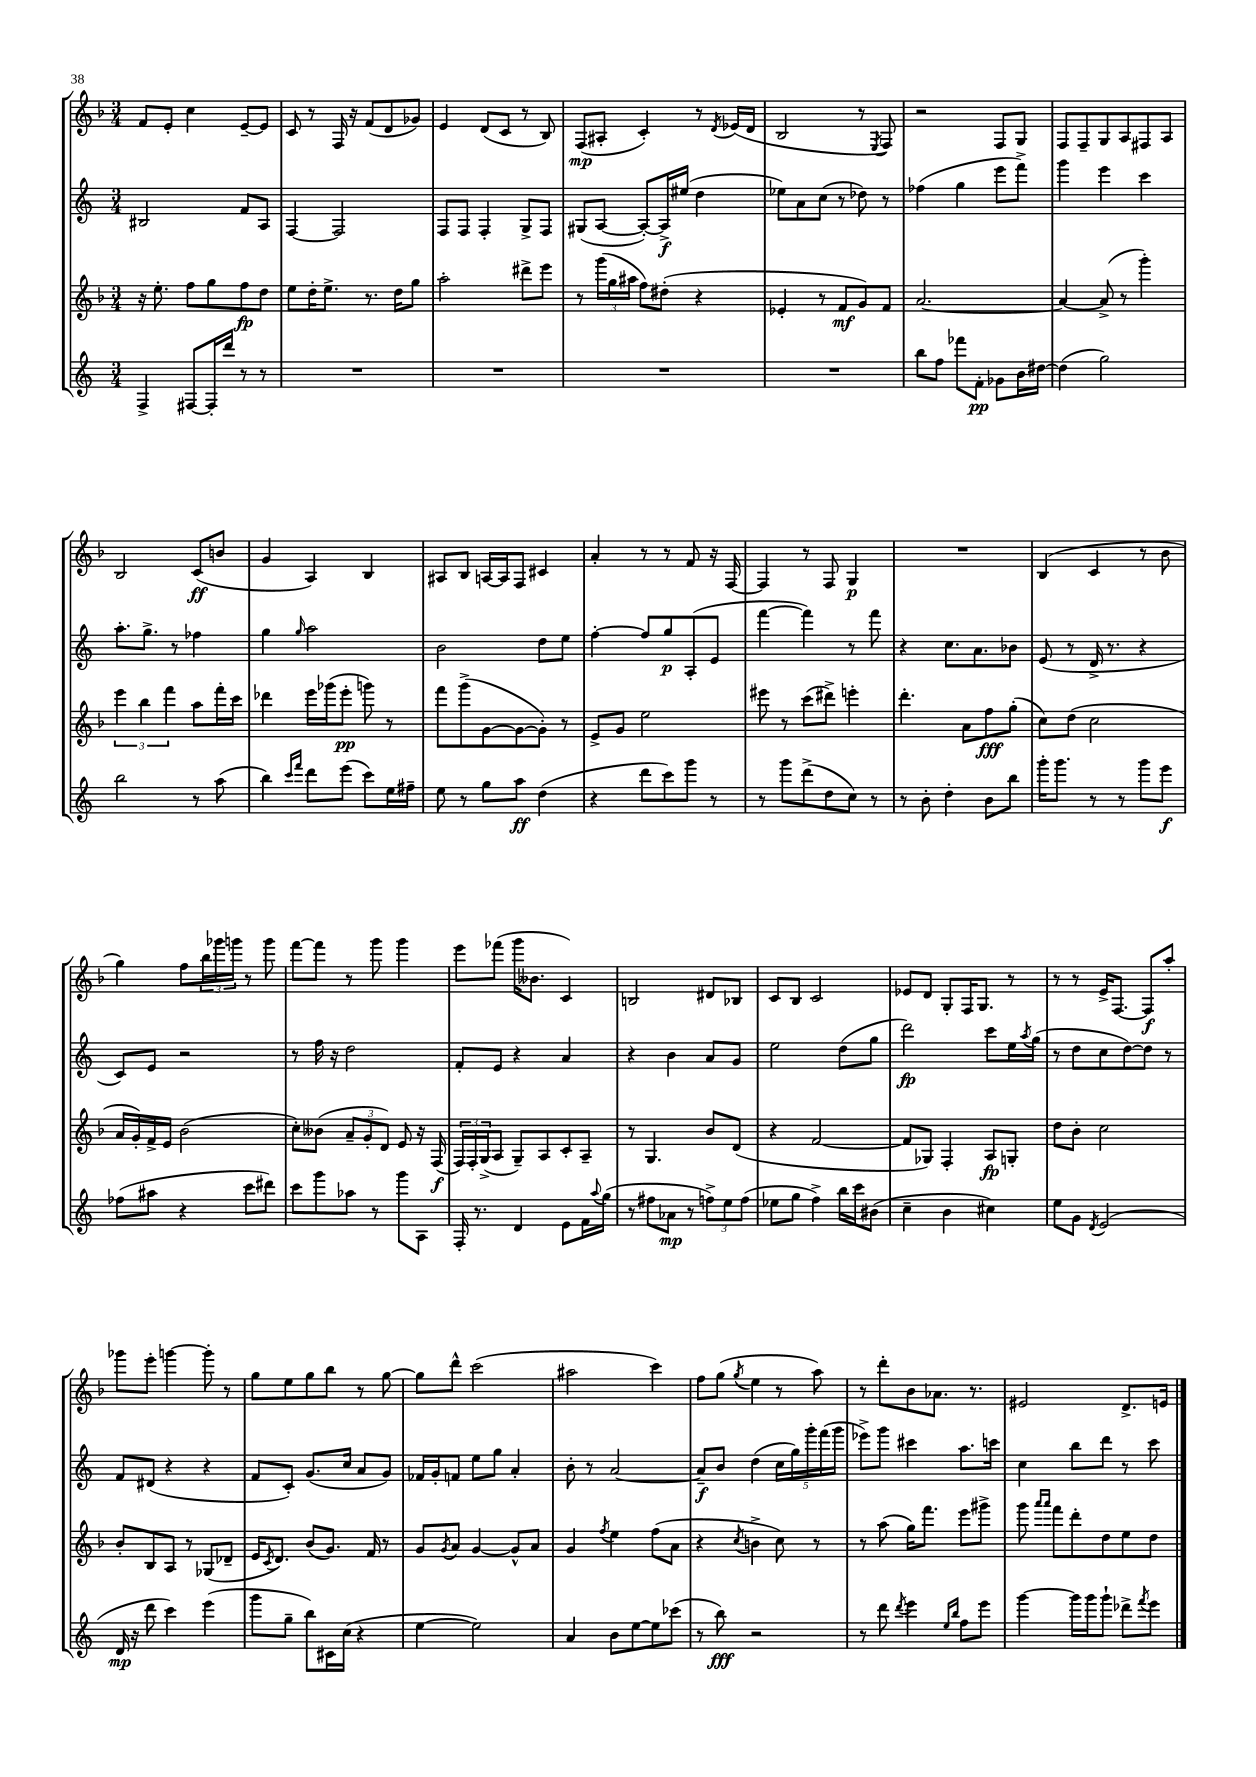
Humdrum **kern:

**kern	**dynam	**kern	**dynam	**kern	**dynam	**kern	**dynam
*part4	*part4	*part3	*part3	*part2	*part2	*part1	*part1
*staff4	*staff4	*staff3	*staff3	*staff2	*staff2	*staff1	*staff1
*clefG2	*	*clefG2	*	*clefG2	*	*clefG2	*
*k[]	*	*k[b-]	*	*k[]	*	*k[b-]	*
*M3/4	*	*M3/4	*	*M3/4	*	*M3/4	*
=25	=25	=25	=25	=25	=25	=25	=25
4F^/	.	16r	.	2B#X/	.	8f/L	.
.	.	8.ee'\	.	.	.	.	.
.	.	.	.	.	.	8e'/J	.
[8F#X/L	.	8ff\L	.	.	.	4cc\	.
16F#'/L]	.	8gg\	.	.	.	.	.
16ddd/JJ	.	.	.	.	.	.	.
8r	.	8ff\	fp	8f/L	.	[8e~/L	.
8r	.	8dd\J	.	8A/J	.	8e/J]	.
=26	=26	=26	=26	=26	=26	=26	=26
2.r	.	8ee\L	.	[4F/	.	8c/	.
.	.	16dd'\K	.	.	.	8r	.
.	.	8.ee^\J	.	.	.	.	.
.	.	.	.	2F/]	.	16F/	.
.	.	.	.	.	.	16r	.
.	.	8.r	.	.	.	(8f/L	.
.	.	.	.	.	.	8d/	.
.	.	16dd\KL	.	.	.	.	.
.	.	8gg\J	.	.	.	8g-X/J)	.
=27	=27	=27	=27	=27	=27	=27	=27
2.r	.	2aa'\	.	8F/L	.	4e/	.
.	.	.	.	8F/J	.	.	.
.	.	.	.	4F'/	.	(8d/L	.
.	.	.	.	.	.	8c/J	.
.	.	8ddd#X^\L	.	8G^/L	.	8r	.
.	.	8eee\J	.	8F/J	.	8B-/)	.
=28	=28	=28	=28	=28	=28	=28	=28
2.r	.	8r	.	(8G#X/L	.	(8F/L	mp
.	.	(24ggg\LL	.	[8A/J	.	8A#X'/J	.
.	.	24gg\	.	.	.	.	.
.	.	24aa#X\JJ	.	.	.	.	.
.	.	8ff\L)	.	8A'/L_)	.	4c'/)	.
.	.	(8dd#X'\J	.	16A^/L]	f	.	.
.	.	.	.	(16ee#X/JJ	.	.	.
.	.	4r	.	4dd\	.	8r	.
.	.	.	.	.	.	8qd/	.
.	.	.	.	.	.	(16e-X/LL	.
.	.	.	.	.	.	16d/JJ	.
=29	=29	=29	=29	=29	=29	=29	=29
2.r	.	4e-X'/	.	8ee-X\L)	.	2B-/	.
.	.	.	.	8a\	.	.	.
.	.	8r	.	(8cc\J	.	.	.
.	.	8f/L	mf	8r	.	.	.
.	.	8g/)	.	8dd-X\)	.	8r	.
.	.	.	.	.	.	8qE/	.
.	.	8f/J	.	8r	.	8F/)	.
=30	=30	=30	=30	=30	=30	=30	=30
8bb\L	.	[2.a/	.	(4ff-X\	.	2r	.
8ff\J	.	.	.	.	.	.	.
8fff-X\L	.	.	.	4gg\	.	.	.
8f'\J	pp	.	.	.	.	.	.
8g-X\L	.	.	.	8eee\L	.	8F/L	.
16b\L	.	.	.	8fff^\J)	.	8G/J	.
[16dd#X\JJ	.	.	.	.	.	.	.
=31	=31	=31	=31	=31	=31	=31	=31
(4dd#\]	.	4a/_	.	4ggg\	.	8F/L	.
.	.	.	.	.	.	8F~/	.
2gg\)	.	(8a^/]	.	4eee\	.	8G/	.
.	.	8r	.	.	.	8A/	.
.	.	4ggg'\)	.	4ccc\	.	8F#X/	.
.	.	.	.	.	.	8A/J	.
!!LO:LB:g=z
=32	=32	=32	=32	=32	=32	=32	=32
2bb\	.	6eee\	.	8.aa'\L	.	2B-/	.
.	.	6bb-\	.	.	.	.	.
.	.	.	.	8.gg^\J	.	.	.
.	.	6fff\	.	.	.	.	.
.	.	.	.	8r	.	.	.
8r	.	8aa\L	.	4ff-X\	.	(8c/L	ff
(8aa\	.	16fff'\L	.	.	.	8bn/J	.
.	.	16ccc\JJ	.	.	.	.	.
=33	=33	=33	=33	=33	=33	=33	=33
4bb\)	.	4ddd-X\	.	4gg\	.	4g/	.
16qqccc/LL	.	.	.	.	.	.	.
16qqfff/JJ	.	.	.	16qqgg/	.	.	.
8ddd\L	.	16eee\LL	.	2aa\	.	4A/)	.
.	.	(16ggg-X\J	.	.	.	.	.
(8eee\J	.	8eee'\J	pp	.	.	.	.
8ccc\L)	.	8gggn\)	.	.	.	4B-/	.
16ee\L	.	8r	.	.	.	.	.
16ff#X~\JJ	.	.	.	.	.	.	.
=34	=34	=34	=34	=34	=34	=34	=34
8ee\	.	8fff\L	.	2b\	.	8A#X/L	.
8r	.	(8ggg^\	.	.	.	8B-/J	.
8gg\L	.	[8g\	.	.	.	[16An/LL	.
.	.	.	.	.	.	16A/J]	.
8aa\J	ff	8g\_	.	.	.	8F/J	.
(4dd\	.	8g'\J])	.	8dd\L	.	4c#X/	.
.	.	8r	.	8ee\J	.	.	.
=35	=35	=35	=35	=35	=35	=35	=35
4r	.	8e^/L	.	[4ff'\	.	4a'/	.
.	.	8g/J	.	.	.	.	.
8ddd\L	.	2ee\	.	8ff/L]	.	8r	.
8ccc\)	.	.	.	8gg/	p	8r	.
8ggg\J	.	.	.	(8A'/	.	8f/	.
8r	.	.	.	8e/J	.	16r	.
.	.	.	.	.	.	[16F/	.
=36	=36	=36	=36	=36	=36	=36	=36
8r	.	8eee#X\	.	[4fff\	.	4F/]	.
8ggg\L	.	8r	.	.	.	.	.
(8ddd^\	.	(8ccc\L	.	4fff\])	.	8r	.
8dd\	.	8ddd#X^\J)	.	.	.	8F/	.
8cc\J)	.	4eeen'\	.	8r	.	4G/	p
8r	.	.	.	8fff\	.	.	.
=37	=37	=37	=37	=37	=37	=37	=37
8r	.	4.ddd'\	.	4r	.	2.r	.
8b'\	.	.	.	.	.	.	.
4dd'\	.	.	.	8.cc\L	.	.	.
.	.	8a\L	.	.	.	.	.
.	.	.	.	8.a\	.	.	.
8b\L	.	8ff\	fff	.	.	.	.
8bb\J	.	(8gg'\J	.	8b-X\J	.	.	.
=38	=38	=38	=38	=38	=38	=38	=38
16ggg'\KL	.	8cc\L)	.	(8e/	.	(4B-/	.
8.ggg\J	.	.	.	.	.	.	.
.	.	(8dd\J	.	8r	.	.	.
8r	.	2cc\	.	16d^/	.	4c/	.
.	.	.	.	8.r	.	.	.
8r	.	.	.	.	.	.	.
8ggg\L	.	.	.	4r	.	8r	.
8eee\J	f	.	.	.	.	8b-\	.
!!LO:LB:g=z
=39	=39	=39	=39	=39	=39	=39	=39
(8ff-X\L	.	16a/LL	.	8c/L)	.	4gg\)	.
.	.	16g'/)	.	.	.	.	.
8aa#X\J	.	16f^/	.	8e/J	.	.	.
.	.	16e/JJ	.	.	.	.	.
4r	.	(2b-\	.	2r	.	8ff\L	.
.	.	.	.	.	.	24bb-\L	.
.	.	.	.	.	.	24ggg-X\	.
.	.	.	.	.	.	24gggn\JJ	.
8ccc\L	.	.	.	.	.	8r	.
8ddd#X\J)	.	.	.	.	.	8ggg\	.
=40	=40	=40	=40	=40	=40	=40	=40
8ccc\L	.	8cc'\L)	.	8r	.	[8fff\L	.
8ggg\	.	(8b--X\J	.	16ff\	.	8fff\J]	.
.	.	.	.	16r	.	.	.
8aa-X\J	.	12a~/L	.	2dd\	.	8r	.
.	.	12g'/	.	.	.	.	.
8r	.	.	.	.	.	8ggg\	.
.	.	12d/J)	.	.	.	.	.
8ggg\L	.	8e/	.	.	.	4ggg\	.
8A\J	.	16r	.	.	.	.	.
.	.	(16F/	f	.	.	.	.
=41	=41	=41	=41	=41	=41	=41	=41
16F'/	.	24F/LL)	.	8f'/L	.	8eee\L	.
.	.	24F'/	.	.	.	.	.
8.r	.	.	.	.	.	.	.
.	.	(24G^/J	.	.	.	.	.
.	.	8A/J	.	8e/J	.	(8fff-X\J	.
4d/	.	8G~/L)	.	4r	.	16ggg\KL	.
.	.	.	.	.	.	8.b--X\J	.
.	.	8A/	.	.	.	.	.
8e\L	.	8c'/	.	4a/	.	4c/)	.
16f\L	.	8A~/J	.	.	.	.	.
8qqaa/	.	.	.	.	.	.	.
(16gg\JJ	.	.	.	.	.	.	.
=42	=42	=42	=42	=42	=42	=42	=42
8r	.	8r	.	4r	.	2Bn/	.
8ff#X\L	.	4.G/	.	.	.	.	.
8a-X\J	mp	.	.	4b\	.	.	.
8r	.	.	.	.	.	.	.
12ffn^\L)	.	8b-/L	.	8a/L	.	8d#X/L	.
12ee\	.	.	.	.	.	.	.
.	.	(8d/J	.	8g/J	.	8B-X/J	.
(12ff\J	.	.	.	.	.	.	.
=43	=43	=43	=43	=43	=43	=43	=43
8ee-X\L	.	4r	.	2ee\	.	8c/L	.
8gg\J	.	.	.	.	.	8B-/J	.
4ff^\)	.	[2f/	.	.	.	2c/	.
16bb\LL	.	.	.	(8dd\L	.	.	.
16ccc\J	.	.	.	.	.	.	.
(8b#X\J	.	.	.	8gg\J	.	.	.
=44	=44	=44	=44	=44	=44	=44	=44
4cc~\	.	8f/L]	.	2ddd\)	fp	8e-X/L	.
.	.	8G-X/J)	.	.	.	8d/J	.
4b\	.	4F'/	.	.	.	8G'/L	.
.	.	.	.	.	.	16F/K	.
.	.	.	.	.	.	8.G/J	.
4cc#X\)	.	8A/L	fp	8ccc\L	.	.	.
.	.	8Gn'/J	.	16ee\L	.	8r	.
.	.	.	.	8qaa/	.	.	.
.	.	.	.	(16gg\JJ	.	.	.
=45	=45	=45	=45	=45	=45	=45	=45
8ee\L	.	8dd\L	.	8r	.	8r	.
8g\J	.	8b-'\J	.	8dd\L	.	8r	.
8qd/	.	.	.	.	.	.	.
(2e/	.	2cc\	.	8cc\	.	16e^/KL	.
.	.	.	.	.	.	[8.F/J	.
.	.	.	.	[8dd\)	.	.	.
.	.	.	.	8dd\J]	.	8F/L]	f
.	.	.	.	8r	.	8aa'/J	.
!!LO:LB:g=z
=46	=46	=46	=46	=46	=46	=46	=46
16d/	mp	8b-'/L	.	8f/L	.	8ggg-X\L	.
16r	.	.	.	.	.	.	.
8ddd\	.	8B-/	.	(8d#X/J	.	8eee'\J	.
4ccc\)	.	8A/J	.	4r	.	[4gggn\	.
.	.	8r	.	.	.	.	.
(4eee\	.	(8G-X/L	.	4r	.	8ggg'\]	.
.	.	8d-X~/J	.	.	.	8r	.
=47	=47	=47	=47	=47	=47	=47	=47
8ggg\L	.	16e/KL	.	8f/L	.	8gg\L	.
.	.	8qc/	.	.	.	.	.
.	.	8.d/J)	.	.	.	.	.
8gg~\J	.	.	.	8c'/J)	.	8ee\	.
8bb\L)	.	(8b-/L	.	(8.g/L	.	8gg\	.
16c#X\L	.	8.g/J)	.	.	.	8bb-\J	.
(16cc\JJ	.	.	.	16cc/Jk	.	.	.
4r	.	.	.	8a/L	.	8r	.
.	.	16f/	.	.	.	.	.
.	.	8r	.	8g/J)	.	[8gg\	.
=48	=48	=48	=48	=48	=48	=48	=48
[4ee\	.	8g/L	.	16f-X/LL	.	8gg\L]	.
.	.	.	.	16g'/J	.	.	.
.	.	8qg/	.	.	.	.	.
.	.	8a/J	.	8fn/J	.	8ddd^^\J	.
2ee\])	.	[4g/	.	8ee\L	.	(2ccc\	.
.	.	.	.	8gg\J	.	.	.
.	.	8g^^/L]	.	4a'/	.	.	.
.	.	8a/J	.	.	.	.	.
=49	=49	=49	=49	=49	=49	=49	=49
4a/	.	4g/	.	8b'\	.	2aa#X\	.
.	.	.	.	8r	.	.	.
.	.	8qff/	.	.	.	.	.
8b\L	.	4ee\	.	[2a/	.	.	.
[8ee\	.	.	.	.	.	.	.
8ee\]	.	(8ff\L	.	.	.	4ccc\)	.
(8ccc-X\J	.	8a\J	.	.	.	.	.
=50	=50	=50	=50	=50	=50	=50	=50
8r	.	4r	.	8a~/L]	f	8ff\L	.
8bb\)	fff	.	.	8b/J	.	(8gg\J	.
.	.	8qcc/	.	.	.	8qgg/	.
2r	.	4bn^\	.	(4dd\	.	4ee\	.
.	.	8cc\)	.	20cc\LL	.	8r	.
.	.	.	.	20gg\)	.	.	.
.	.	.	.	20ggg'\	.	.	.
.	.	8r	.	.	.	8aa\)	.
.	.	.	.	(20fff\	.	.	.
.	.	.	.	20ggg\JJ	.	.	.
=51	=51	=51	=51	=51	=51	=51	=51
8r	.	8r	.	8eee-X^\L)	.	8r	.
8ddd\	.	(8aa\	.	8ggg\J	.	8ddd'\L	.
8qddd/	.	.	.	.	.	.	.
4eee\	.	16gg\KL)	.	4ccc#X\	.	8b-\	.
.	.	8.fff\J	.	.	.	.	.
.	.	.	.	.	.	8.a-X\J	.
16qqee/LL	.	.	.	.	.	.	.
16qqbb/JJ	.	.	.	.	.	.	.
8ff\L	.	8eee\L	.	8.aa\L	.	.	.
.	.	.	.	.	.	8.r	.
8eee\J	.	8ggg#X^\J	.	.	.	.	.
.	.	.	.	16cccn\Jk	.	.	.
=52	=52	=52	=52	=52	=52	=52	=52
[4ggg\	.	8ggg\	.	4cc\	.	2e#X/	.
.	.	16qqaaa/LL	.	.	.	.	.
.	.	16qqaaa/JJ	.	.	.	.	.
.	.	8fff\L	.	.	.	.	.
16ggg\LL]	.	8ddd'\	.	8bb\L	.	.	.
16ggg\J	.	.	.	.	.	.	.
8ggg`\J	.	8dd\	.	8ddd\J	.	.	.
8ddd-X^\L	.	8ee\	.	8r	.	8.d^/L	.
8qfff/	.	.	.	.	.	.	.
8eee\J	.	8dd\J	.	8ccc\	.	.	.
.	.	.	.	.	.	16en/Jk	.
==	==	==	==	==	==	==	==
*-	*-	*-	*-	*-	*-	*-	*-
